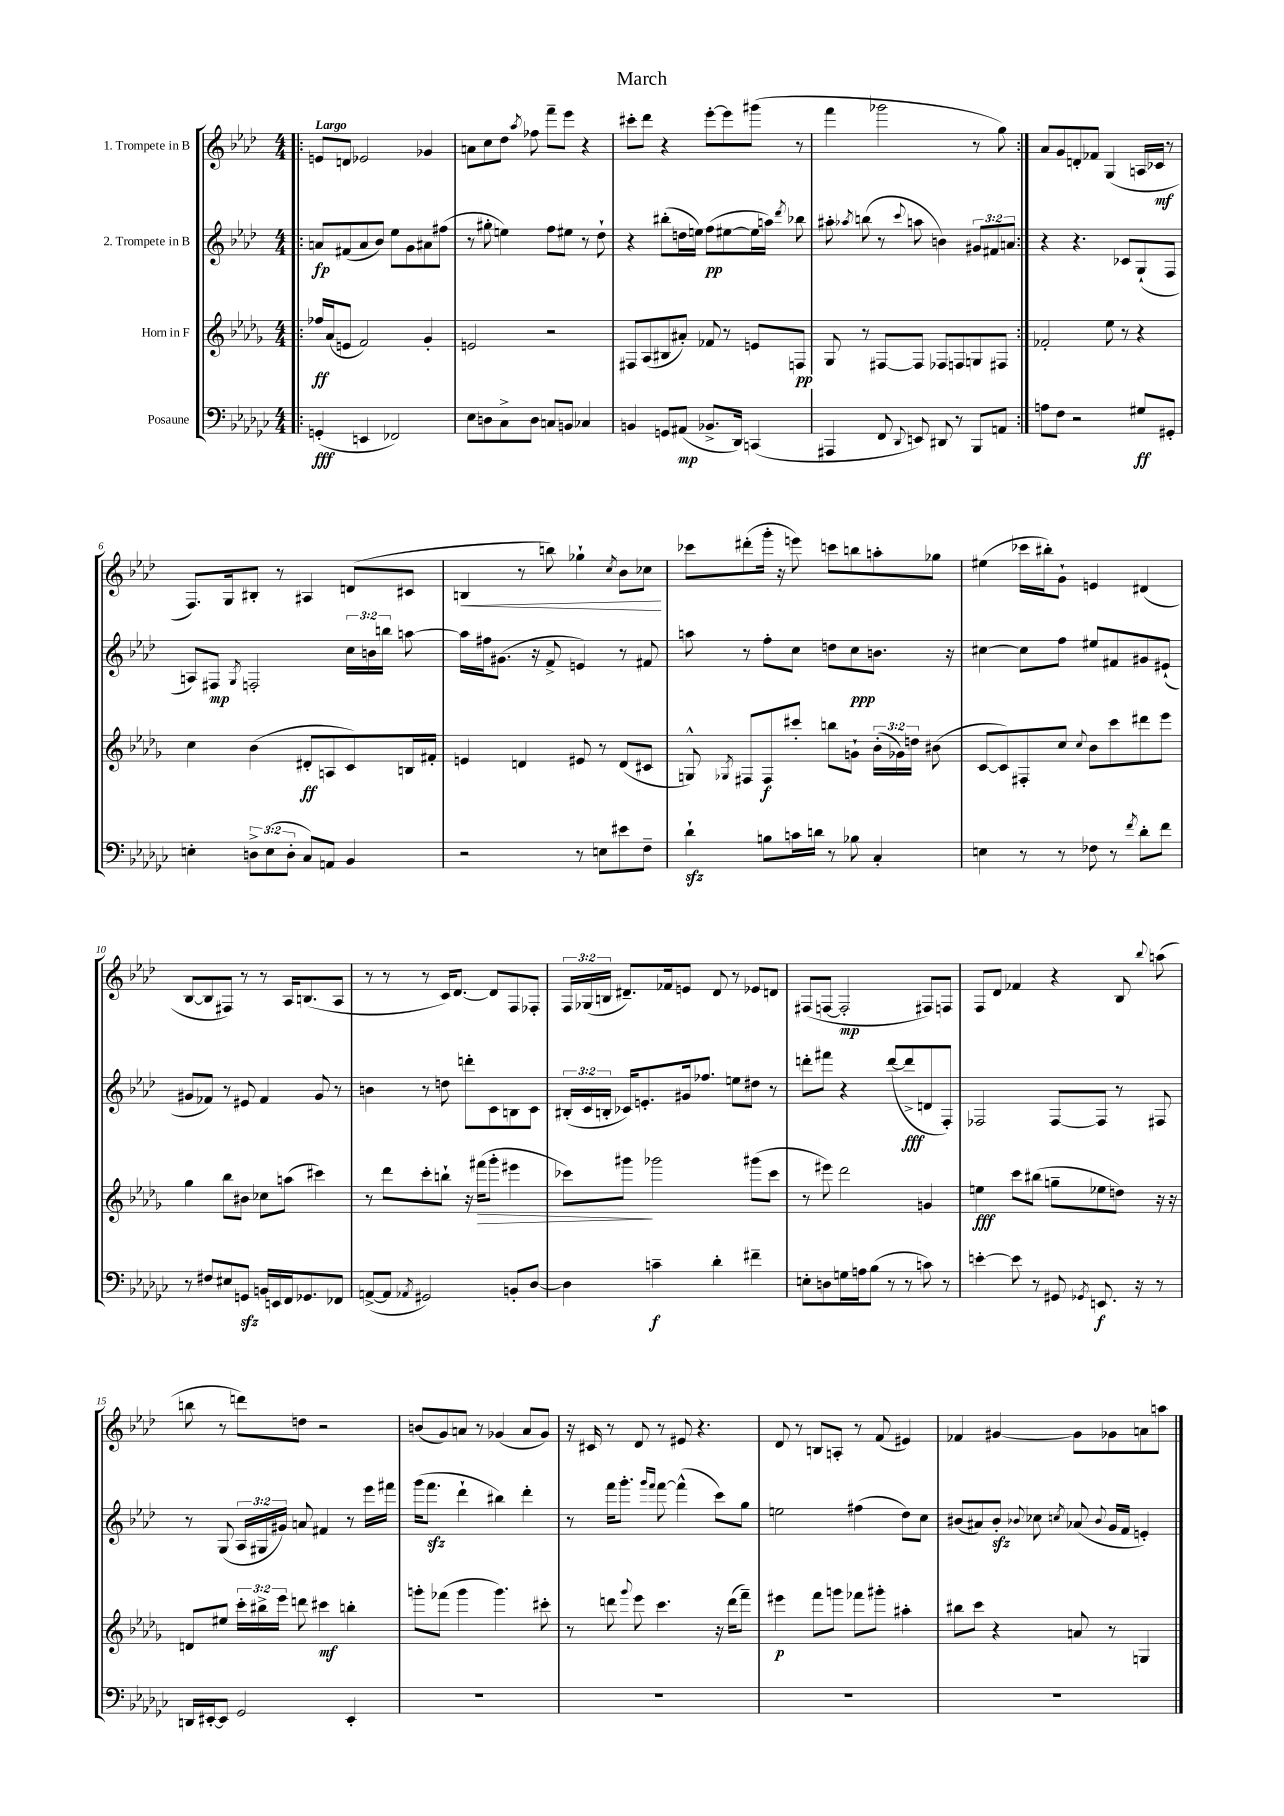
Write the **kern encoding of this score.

**kern	**dynam	**kern	**dynam	**kern	**dynam	**kern	**dynam
*part4	*part4	*part3	*part3	*part2	*part2	*part1	*part1
*staff4	*staff4	*staff3	*staff3	*staff2	*staff2	*staff1	*staff1
*I"Posaune	*	*I"Horn in F	*	*I"2. Trompete in B	*	*I"1. Trompete in B	*
*clefF4	*	*clefG2	*	*clefG2	*	*clefG2	*
*k[b-e-a-d-g-c-]	*	*k[b-e-a-d-g-]	*	*k[b-e-a-d-]	*	*k[b-e-a-d-]	*
*M4/4	*	*M4/4	*	*M4/4	*	*M4/4	*
=1!|:	=1!|:	=1!|:	=1!|:	=1!|:	=1!|:	=1!|:	=1!|:
!	!	!	!	!	!	!LO:TX:a:B:t=Largo	!
(4GGn'/	fff	16ff-X/LL	ff	8an/L	fp	8en/L	.
.	.	(16a-/J	.	.	.	.	.
.	.	8en/J	.	(8f#X/	.	8dn/J	.
4EEn/	.	2f/)	.	8a/	.	2e-X/	.
.	.	.	.	8b-/J)	.	.	.
2FF-X/)	.	.	.	8ee-\L	.	.	.
.	.	.	.	8g\	.	.	.
.	.	4g-'/	.	8a#X\	.	4g-X/	.
.	.	.	.	(8ff#X\J	.	.	.
=2	=2	=2	=2	=2	=2	=2	=2
8E-\L	.	2en/	.	8r	.	8an\L	.
8Dn\	.	.	.	8gg#X'\	.	8cc\	.
8C-^\	.	.	.	4een\)	.	8dd-\J	.
.	.	.	.	.	.	8qaa-/	.
8D\J	.	.	.	.	.	8ff-X\	.
8Cn/L	.	2r	.	8ff\L	.	8fff~\L	.
8BBn/J	.	.	.	8ee#X\J	.	8eee-\J	.
4C-X/	.	.	.	8r	.	4r	.
.	.	.	.	8dd-`\	.	.	.
=3	=3	=3	=3	=3	=3	=3	=3
4BBn/	.	8F#X/L	.	4r	.	8ccc#X'\L	.
.	.	(8A-/	.	.	.	8ddd-\J	.
8GGn/L	.	8B#X/	.	(8bb#X'\L	.	4r	.
(8AA#X/J	mp	8a#X'/J)	.	16ddn\L	.	.	.
.	.	.	.	16een\JJ)	.	.	.
8.BB-X^/L	.	8f-X/	.	(8ff\L	pp	[8eee-'\L	.
.	.	8r	.	[8ee#X\	.	8eee-\]	.
16DD-/Jk)	.	.	.	.	.	.	.
(4CCn/	.	8en/L	.	16ee#\L]	.	(8ggg#X\J	.
.	.	.	.	16aan\JJ)	.	.	.
.	.	.	.	8qddd-/	.	.	.
.	.	8Fn/J	pp	8bb-X\	.	8r	.
=4	=4	=4	=4	=4	=4	=4	=4
4AAA#X/	.	8G-/	.	8aa#X'\	.	4fff\	.
.	.	.	.	8qaa-X/	.	.	.
.	.	8r	.	(8bbn\	.	.	.
8FF/	.	[8F#X/L	.	8r	.	2ggg-X\	.
8qqDD-/	.	.	.	8qqccc/	.	.	.
8EEn/)	.	8F#/J]	.	8aan\	.	.	.
8DD#X/	.	8F-X/L	.	4bn\)	.	.	.
8r	.	8Fn/	.	.	.	.	.
8BBB-/L	.	8Gn/	.	12g#X/L	.	8r	.
.	.	.	.	12f#X/	.	.	.
8AAn/J	.	8F#X/J	.	.	.	8gg\)	.
.	.	.	.	12an/J	.	.	.
=5:|!	=5:|!	=5:|!	=5:|!	=5:|!	=5:|!	=5:|!	=5:|!
8An\L	.	2f-X'/	.	4r	.	8a-/L	.
8F\J	.	.	.	.	.	8g/	.
2r	.	.	.	4.r	.	8dn'/	.
.	.	.	.	.	.	8f-X/J	.
.	.	8ee-\	.	.	.	(4G/	.
.	.	8r	.	8c-X/L	.	.	.
8G#X/L	ff	4r	.	(8G`/	.	16An/LL	.
.	.	.	.	.	.	16c-X/JJ	mf
8GG#X'/J	.	.	.	8F/J	.	8r	.
!!LO:LB:g=z
=6	=6	=6	=6	=6	=6	=6	=6
4En'\	.	4cc\	.	8An/L)	.	8.F/L)	.
.	.	.	.	8F#X/J	mp	.	.
.	.	.	.	.	.	16G/k	.
.	.	.	.	8qG/	.	.	.
12Dn^\L	.	(4b-\	.	2Fn'/	.	8B#X'/J	.
(12E\	.	.	.	.	.	.	.
.	.	.	.	.	.	8r	.
12D'\J	.	.	.	.	.	.	.
8C-/L)	.	8d#X'/L	ff	.	.	4A#X/	.
8AAn/J	.	8An/	.	.	.	.	.
4BB-/	.	8c/)	.	24cc\LL	.	(8dn/L	.
.	.	.	.	24bn\	.	.	.
.	.	.	.	24bbn\JJ	.	.	.
.	.	16Bn/L	.	[8aan\	.	8c#X/J	.
.	.	16f#X'/JJ	.	.	.	.	.
=7	=7	=7	=7	=7	=7	=7	=7
!	!	!	!	!	!	!	!LO:HP:b
2r	.	4en/	.	16aa\LL]	.	4Bn/	<
.	.	.	.	16ff#X\J	.	.	.
.	.	.	.	(8.g#X\J	.	.	.
.	.	4dn/	.	.	.	8r	.
.	.	.	.	16r	.	.	.
.	.	.	.	8f^/	.	8bbn\)	.
8r	.	8e#X/	.	4en/)	.	4gg-X`\	.
8En\L	.	8r	.	.	.	.	.
.	.	.	.	.	.	8qcc/	.
8e#X\	.	(8d/L	.	8r	.	8b-\L	.
8F~\J	.	8c#X/J	.	8f#X/	.	8cc-X\J	.
.	.	.	.	.	.	.	[
=8	=8	=8	=8	=8	=8	=8	=8
4d-zz`\	.	8Gn^^/)	.	8aan\	.	8ccc-X\L	.
.	.	8qG-X/	.	.	.	.	.
.	.	8F#X/L	.	8r	.	(8ddd#X'\	.
8Bn\L	.	8F#/	f	8ff'\L	.	16ggg'\Jk	.
.	.	.	.	.	.	16r	.
16cn\L	.	8ccc#X'/J	.	8cc\J	.	8eeen\)	.
16dn\JJ	.	.	.	.	.	.	.
8r	.	8bbn\L	.	8ddn\L	.	8cccn\L	.
8B-X\	.	8gn`\J	.	8cc\	ppp	8bbn\	.
4C-'/	.	(24b-'\LL	.	8.bn\J	.	8aan'\	.
.	.	24g-X\)	.	.	.	.	.
.	.	24ddn\JJ	.	.	.	.	.
.	.	(8b#X\	.	.	.	8gg-X\J	.
.	.	.	.	16r	.	.	.
=9	=9	=9	=9	=9	=9	=9	=9
4En\	.	[8c/L	.	[4cc#X\	.	(4ee#X\	.
.	.	8c/])	.	.	.	.	.
8r	.	8F#X'/	.	8cc#\L]	.	16ccc-X\LL	.
.	.	.	.	.	.	16bb#X'\J)	.
8r	.	8cc/J	.	8ff\J	.	8g`\J	.
.	.	8qqcc/	.	.	.	.	.
8F-X\	.	8b-\L	.	8ee#X/L	.	4en/	.
8r	.	8ccc\	.	8f#X/	.	.	.
8qf/	.	.	.	.	.	.	.
8d-'\L	.	8ddd#X\	.	8g#X/	.	(4d#X/	.
8f\J	.	8eee-\J	.	(8e#X`/J	.	.	.
!!LO:LB:g=z
=10	=10	=10	=10	=10	=10	=10	=10
8r	.	4gg-\	.	8g#X/L	.	[8B-/L	.
8F#X/L	.	.	.	8f-X/J)	.	8B-/]	.
8E#X/	.	8bb-\L	.	8r	.	8F#X/J)	.
8GGnzz/J	.	8b#X\J	.	8e#X/	.	8r	.
16BBn/LL	.	8cc-X\L	.	4f-/	.	8r	.
16EEn/	.	.	.	.	.	.	.
16FF/J	.	(8aan\J	.	.	.	16A-/KL	.
8.GG-X/	.	.	.	.	.	(8.Bn/	.
.	.	4ccc#X\)	.	8g#/	.	.	.
8FF-X/J	.	.	.	8r	.	8A-/J	.
=11	=11	=11	=11	=11	=11	=11	=11
([8AAn^/L	.	8r	.	4bn\	.	8r	.
8AA/J]	.	8ddd-\L	.	.	.	8r	.
8qAA-X/	.	.	.	.	.	.	.
2GG#X/)	.	8ccc'\	.	8r	.	8r	.
.	.	8bbn`\J	.	8ddn\	.	16c/KL)	.
.	.	.	.	.	.	[8.d-/J	.
.	.	16r	.	8dddn'\L	.	.	.
!	!	!	!LO:HP:b	!	!	!	!
.	.	(16fff#X\KL	>	.	.	.	.
.	.	8ggg-'\J	.	8c\	.	8d-/L]	.
8BBn'/L	.	4eee#X\	.	8Bn\	.	8F/	.
[8D-/J	.	.	.	8c\J	.	8F-X'/J	.
=12	=12	=12	=12	=12	=12	=12	=12
4D-\]	.	8ccc-X\L)	.	(24B#X'/LL	.	24F/LL	.
.	.	.	.	24c/	.	(24G-X/	.
.	.	.	.	24Bn'/JJ	.	24Bn/JJ	.
.	.	8ggg#X\J	.	16c-X/KL)	.	8.d#X~/L)	.
.	.	.	.	8.en'/	.	.	.
4cn~\	f	2ggg-X\	]	.	.	.	.
.	.	.	.	.	.	16f-X/k	.
.	.	.	.	16g#X/k	.	8en/J	.
.	.	.	.	8.ff-X/J	.	.	.
4d-'\	.	.	.	.	.	8d#/	.
.	.	.	.	8een\L	.	8r	.
4f#X~\	.	(8ggg#X\L	.	8dd#X\J	.	8e-X/L	.
.	.	8ccc-\J	.	8r	.	8dn/J	.
=13	=13	=13	=13	=13	=13	=13	=13
8En'\L	.	8r	.	8dddn'\L	.	(8F#X/L	.
8Dn\	.	8eee#X\)	.	8fff#X\J	.	[8Fn/J	.
16Gn\L	.	2ddd-\	.	4r	.	2F'/]	mp
16An\J	.	.	.	.	.	.	.
(8B-\J	.	.	.	.	.	.	.
8r	.	.	.	([8ddd/L	.	.	.
8r	.	.	.	8ddd^/]	fff	.	.
8cn\)	.	4gn/	.	8dn/	.	8F#X/L)	.
8r	.	.	.	8F'/J)	.	8Fn/J	.
=14	=14	=14	=14	=14	=14	=14	=14
[4en'\	.	4een\	fff	2F-X/	.	8F/L	.
.	.	.	.	.	.	8d-/J	.
8e\]	.	8ccc\L	.	.	.	4f-X/	.
8r	.	(8bb#X\J	.	.	.	.	.
8GG#X/	.	8ggn~\L	.	[8F-/L	.	4r	.
8qGG-X/	.	.	.	.	.	.	.
8.EEn/	f	8ee-X\	.	8F-/J]	.	.	.
.	.	8ddn\J)	.	8r	.	8B-/	.
16r	.	.	.	.	.	.	.
.	.	.	.	.	.	8qqbb-/	.
8r	.	16r	.	8F#X/	.	(8aan\	.
.	.	16r	.	.	.	.	.
!!LO:LB:g=z
=15	=15	=15	=15	=15	=15	=15	=15
16DDn/LL	.	8dn/L	.	8r	.	8bbn\	.
[16EE#X'/J	.	.	.	.	.	.	.
8EE#/J]	.	8ee#X/J	.	(8G/	.	8r	.
2GG-/	.	24ccc'\LL	.	24A-/LL	.	8dddn\L)	.
.	.	24bb#X^\	.	24G#X/	.	.	.
.	.	24eee-\JJ	.	24g#X/JJ)	.	.	.
.	.	8dddn\	.	8an/	.	8ddn\J	.
.	.	4ccc#X\	mf	4f#X/	.	2r	.
4EE#'/	.	4bbn'\	.	8r	.	.	.
.	.	.	.	16eee-\LL	.	.	.
.	.	.	.	16fff#X\JJ	.	.	.
=16	=16	=16	=16	=16	=16	=16	=16
1r	.	8gggn'\L	.	(16ggg\KL	.	(8bn/L	.
.	.	.	.	8.fffzz\J	.	.	.
.	.	(8fff-X\J	.	.	.	8g/)	.
.	.	4ggg\	.	4ddd-`\	.	8an/J	.
.	.	.	.	.	.	8r	.
.	.	4.ggg\)	.	4bb#X\)	.	(4g-X/	.
.	.	.	.	4ddd-'\	.	8a/L	.
.	.	8ccc#X'\	.	.	.	8g-/J)	.
=17	=17	=17	=17	=17	=17	=17	=17
1r	.	8r	.	8r	.	16r	.
.	.	.	.	.	.	16c#X/	.
.	.	8dddn\	.	16fff\KL	.	8r	.
.	.	.	.	8.ggg'\J	.	.	.
.	.	8qqggg-/	.	.	.	.	.
.	.	8eee-\	.	.	.	8d-/	.
.	.	.	.	16qqggg/LL	.	.	.
.	.	.	.	16qqfff/JJ	.	.	.
.	.	4.ccc\	.	[8fff\	.	8r	.
.	.	.	.	(4fff^^\]	.	8e#X/	.
.	.	.	.	.	.	4.r	.
.	.	16r	.	8ccc\L)	.	.	.
.	.	(16ddd\KL	.	.	.	.	.
.	.	8fff~\J)	.	8gg\J	.	.	.
=18	=18	=18	=18	=18	=18	=18	=18
1r	.	4eee#X\	p	2een\	.	8d-/	.
.	.	.	.	.	.	8r	.
.	.	8fff\L	.	.	.	8Bn/L	.
.	.	8gggn\J	.	.	.	8An'/J	.
.	.	8fff-X\L	.	(4ff#X\	.	8r	.
.	.	8ggg#X'\J	.	.	.	(8f/	.
.	.	4aa#X'\	.	8dd-\L)	.	4e#X/)	.
.	.	.	.	8cc\J	.	.	.
=19	=19	=19	=19	=19	=19	=19	=19
1r	.	8bb#X\L	.	(8b#X/L	.	4f-X/	.
.	.	8ccc\J	.	8a#X/)	.	.	.
.	.	4r	.	8b#zz'/J	.	[4g#X/	.
.	.	.	.	8qqb-X/	.	.	.
.	.	.	.	8cc-X\	.	.	.
.	.	.	.	8qccn/	.	.	.
.	.	8an/	.	(8a-X/	.	8g#\L]	.
.	.	.	.	8qqb-/	.	.	.
.	.	8r	.	16g/LL	.	8g-X\	.
.	.	.	.	16f/JJ	.	.	.
.	.	4Gn/	.	4en'/)	.	8an\	.
.	.	.	.	.	.	8aan\J	.
==	==	==	==	==	==	==	==
*-	*-	*-	*-	*-	*-	*-	*-
